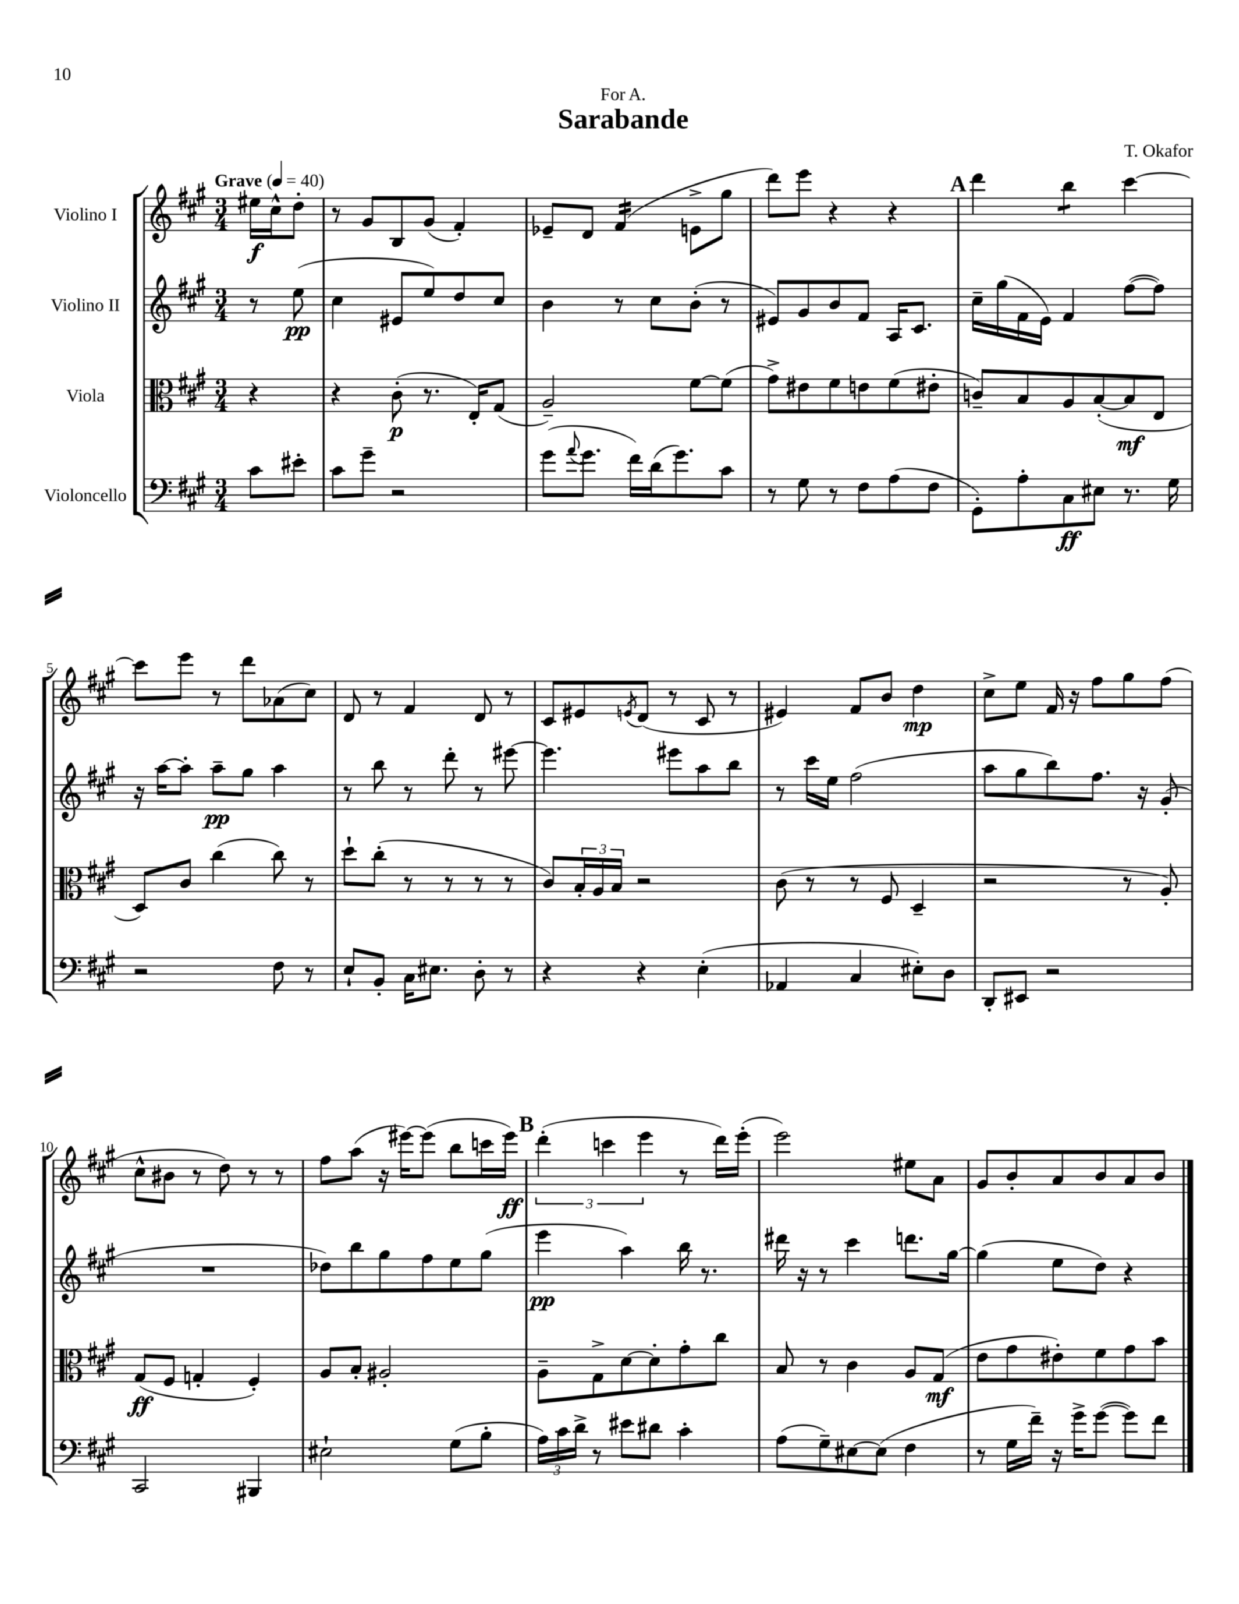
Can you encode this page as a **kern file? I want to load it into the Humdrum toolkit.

**kern	**kern	**kern	**kern
*staff4	*staff3	*staff2	*staff1
*clefF4	*clefC3	*clefG2	*clefG2
*k[f#c#g#]	*k[f#c#g#]	*k[f#c#g#]	*k[f#c#g#]
*M3/4	*M3/4	*M3/4	*M3/4
*MM40	*MM40	*MM40	*MM40
8c#\L	4r	8r	16ee#\LL
.	.	.	16cc#^^\J
8e#'\J	.	(8ee\	8dd'\J
=	=	=	=
8c#\L	4r	4cc#\	8r
8g#~\J	.	.	8g#/L
2r	(8c#'\	8e#/L	8B/
.	8.r	8ee/)	(8g#/J
.	.	8dd/	4f#'/)
.	16E'/LK)	.	.
.	(8G#/J	8cc#/J	.
=	=	=	=
(8g#\L	2A~/)	4b\	8e-~/L
8qqa/	.	.	.
8.g#\J	.	.	8d/J
.	.	8r	(4f#/
16f#\LL)	.	.	.
(16d\J	.	8cc#\L	.
8.g#\)	.	.	.
.	[8f#\L	(8b'\J	8e^\L
8c#\J	(8f#\]J	8r	8gg#\J
=	=	=	=
8r	8g#^\L)	8e#/L)	8ddd\L)
8G#\	8e#\	8g#/	8eee\J
8r	8f#\	8b/	4r
8F#\L	8e\	8f#/J	.
(8A\	(8f#\	16A/LK	4r
.	.	8.c#/J	.
8F#\J	8e#'\J	.	.
=	=	=	=
8GG#'\L)	8c~/L)	16cc#~\LL	4ddd\
.	.	(16gg#\	.
8A'\	8B/	16f#\	.
.	.	16e\JJ)	.
8C#\	8A/	4f#/	4bb\
8E#\J	([8B'/	.	.
8.r	8B/]	([8ff#\L	[4ccc#\
.	8E/J	8ff#\]J)	.
16G#\	.	.	.
=	=	=	=
2r	8D/L)	16r	8ccc#\]L
.	.	[16aa\LK	.
.	8c#/J	8aa'\]J	8eee\J
.	(4cc#\	8aa~\L	8r
.	.	8gg#\J	8ddd\L
8F#\	8cc#\)	4aa\	(8a-\
8r	8r	.	8cc#\J)
=	=	=	=
8E`/L	8dd`\L	8r	8d/
8BB'/J	(8cc#'\J	8bb\	8r
16C#\LK	8r	8r	4f#/
8.E#\J	.	.	.
.	8r	8ddd'\	.
8D'\	8r	8r	8d/
8r	8r	[8eee#\	8r
=	=	=	=
4r	8c#/L)	4.eee#\]	8c#/L
.	24B'/L	.	8e#/
.	24A/	.	.
.	24B/JJ	.	.
.	.	.	8qe/
4r	2r	.	(8d/J
.	.	8eee#\L	8r
(4E'\	.	8aa\	8c#/
.	.	8bb\J	8r
=	=	=	=
4AA-/	(8c#\	8r	4e#/)
.	8r	16ccc#\LL	.
.	.	16ee\JJ	.
4C#/	8r	(2ff#\	8f#/L
.	8F#/	.	8b/J
8E#'\L)	4D~/	.	4dd\
8D\J	.	.	.
=	=	=	=
8DD'/L	2r	8aa\L	8cc#^\L
8EE#/J	.	8gg#\	8ee\J
2r	.	8bb\)	16f#/
.	.	.	16r
.	.	8.ff#\J	8ff#\L
.	8r	.	8gg#\
.	.	16r	.
.	8A'/)	(8g#'/	(8ff#\J
=	=	=	=
2CC#/	(8G#/L	2.r	8cc#^^\L
.	8F#/J	.	8b#\J
.	4G'/	.	8r
.	.	.	8dd\)
4BBB#/	4F#'/)	.	8r
.	.	.	8r
=	=	=	=
2E#`\	8A/L	8dd-\L)	8ff#\L
.	8B'/J	8bb\	(8aa\J
.	2A#'/	8gg#\	16r
.	.	.	[16eee#\LK)
.	.	8ff#\	(8eee#\]J
(8G#\L	.	8ee\	8bb\L
8B'\J	.	(8gg#\J	16ccc\L
.	.	.	16eee#\JJ)
=	=	=	=
24A\LL)	8A~\L	4eee\	(6ddd'\
24c#\	.	.	.
24d^\JJ	.	.	.
8r	8G#^\	.	.
.	.	.	6ccc\
8e#\L	[8d\	4aa\)	.
.	.	.	6eee\
8d#\J	8d'\]	.	.
4c#'\	8g#'\	16bb\	8r
.	.	8.r	.
.	8cc#\J	.	16ddd\LL)
.	.	.	(16eee'\JJ
=	=	=	=
(8A\L	8B/	16ddd#\	2eee\)
.	.	16r	.
8G#~\)	8r	8r	.
[8E#\	4c#\	4ccc#\	.
(8E#\]J	.	.	.
4F#\	8A/L	8.ddd\L	8ee#\L
.	(8G#/J	.	8a\J
.	.	[16gg#\Jk	.
=	=	=	=
8r	8e\L	(4gg#\]	8g#/L
16G#\LL	8g#\	.	8b'/
16f#~\JJ)	.	.	.
16r	8e#'\)	8ee\L	8a/
16g#^\LK	.	.	.
([8g#\J	8f#\	8dd\J)	8b/
8g#\]L)	8g#\	4r	8a/
8f#\J	8b\J	.	8b/J
==	==	==	==
*-	*-	*-	*-
